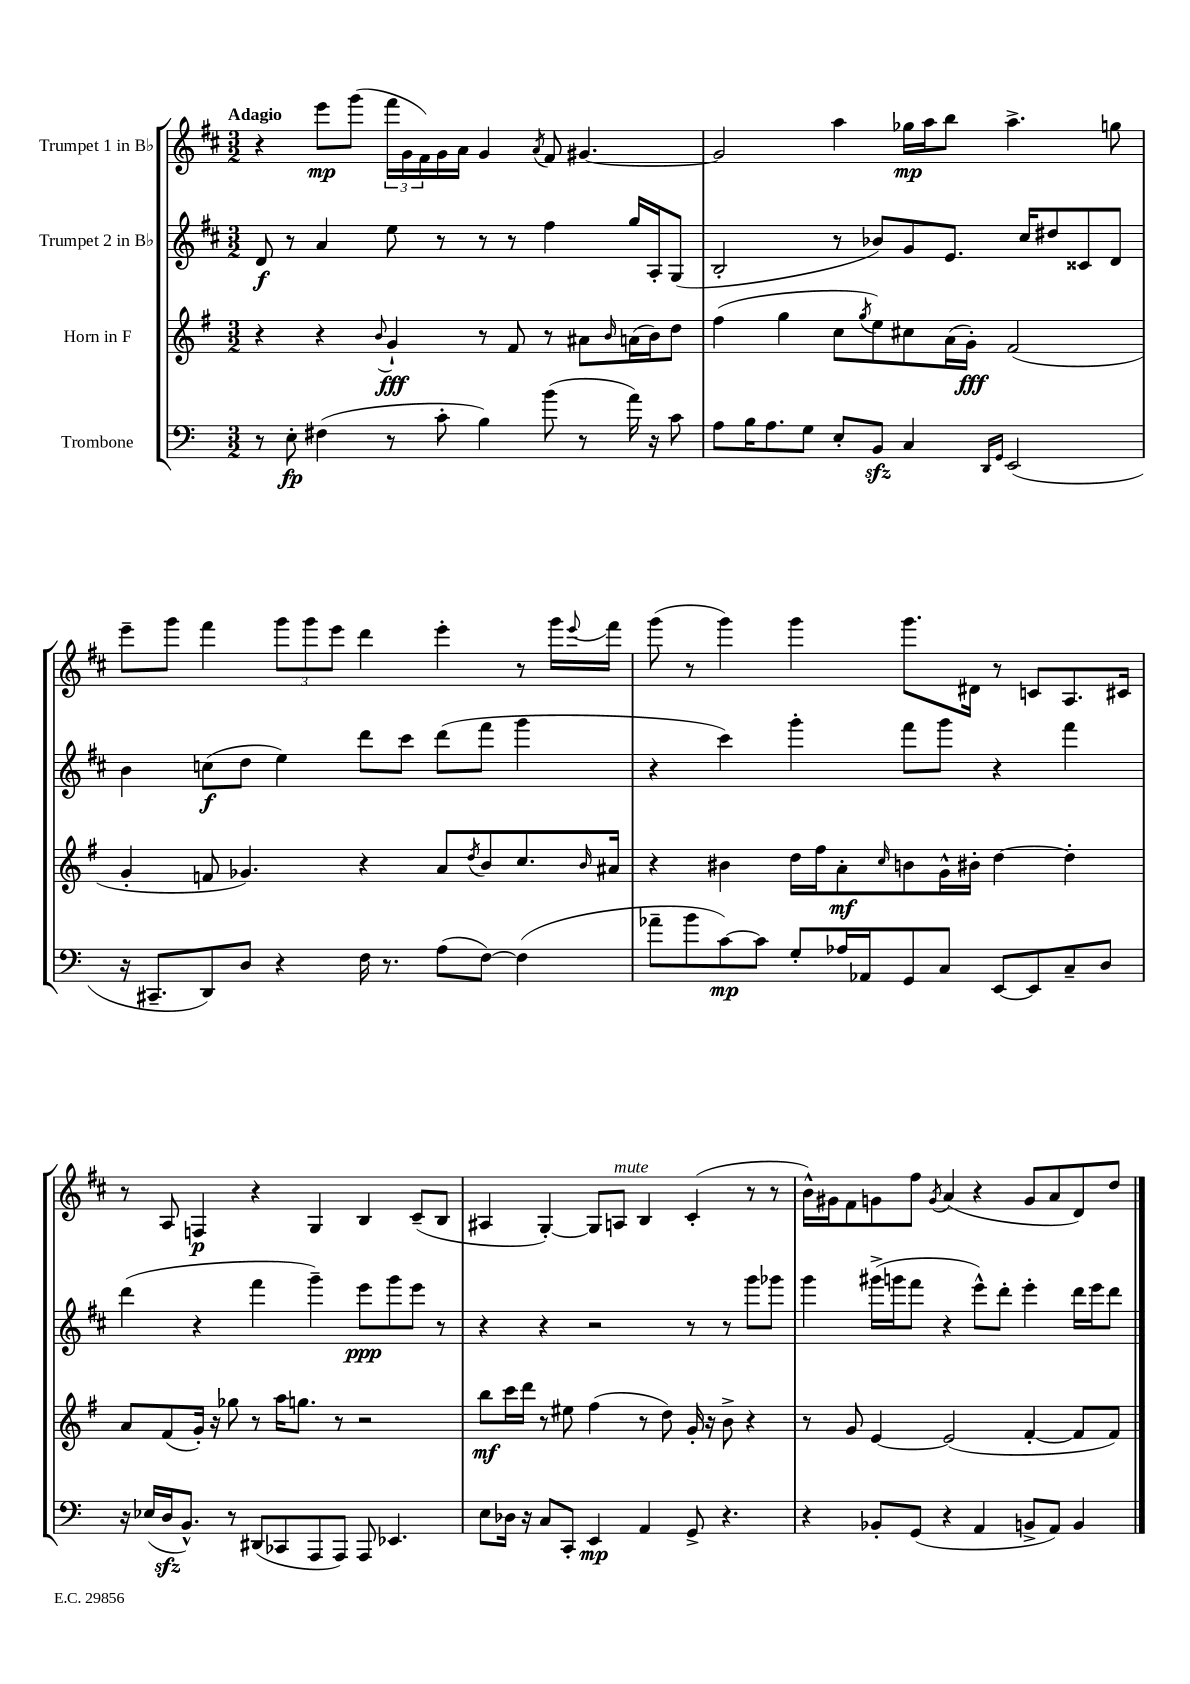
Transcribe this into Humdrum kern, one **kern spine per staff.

**kern	**dynam	**kern	**dynam	**kern	**dynam	**kern	**dynam
*part4	*part4	*part3	*part3	*part2	*part2	*part1	*part1
*staff4	*staff4	*staff3	*staff3	*staff2	*staff2	*staff1	*staff1
*I"Trombone	*	*I"Horn in F	*	*I"Trumpet 2 in B♭	*	*I"Trumpet 1 in B♭	*
*clefF4	*	*clefG2	*	*clefG2	*	*clefG2	*
*k[]	*	*k[f#]	*	*k[f#c#]	*	*k[f#c#]	*
*M3/2	*	*M3/2	*	*M3/2	*	*M3/2	*
=1	=1	=1	=1	=1	=1	=1	=1
!	!	!	!	!	!	!LO:TX:a:B:t=Adagio	!
8r	.	4r	.	8d/	f	4r	.
8E'\	fp	.	.	8r	.	.	.
(4F#X\	.	4r	.	4a/	.	8eee\L	mp
.	.	.	.	.	.	(8ggg\J	.
.	.	8qqb/	.	.	.	.	.
8r	.	4g`/	fff	8ee\	.	24fff#\LL	.
.	.	.	.	.	.	24g\	.
.	.	.	.	.	.	24f#\)	.
8c'\	.	.	.	8r	.	16g\	.
.	.	.	.	.	.	16a\JJ	.
4B\)	.	8r	.	8r	.	4g/	.
.	.	8f#/	.	8r	.	.	.
.	.	.	.	.	.	8qa/	.
(8b\	.	8r	.	4ff#\	.	8f#/	.
8r	.	8a#X\L	.	.	.	[4.g#X/	.
.	.	16qqb/	.	.	.	.	.
16a\)	.	(16an\L	.	16gg/LL	.	.	.
16r	.	16b\J)	.	16A'/J	.	.	.
8c\	.	8dd\J	.	(8G/J	.	.	.
=2	=2	=2	=2	=2	=2	=2	=2
8A\L	.	(4ff#\	.	2B'/	.	2g#/]	.
16B\K	.	.	.	.	.	.	.
8.A\	.	.	.	.	.	.	.
.	.	4gg\	.	.	.	.	.
8G\J	.	.	.	.	.	.	.
8E'/L	.	8cc\L	.	8r	.	4aa\	.
.	.	8qgg/	.	.	.	.	.
8BBzz/J	.	8ee\)	.	8b-X/L)	.	.	.
4C/	.	8cc#X\	.	8g/	.	16gg-X\LL	mp
.	.	.	.	.	.	16aa\J	.
.	.	(16a\L	.	8.e/J	.	8bb\J	.
.	.	16g'\JJ)	fff	.	.	.	.
16qqDD/LL	.	.	.	.	.	.	.
16qqGG/JJ	.	.	.	.	.	.	.
(2EE/	.	(2f#/	.	.	.	4.aa^\	.
.	.	.	.	16cc#/KL	.	.	.
.	.	.	.	8dd#X/	.	.	.
.	.	.	.	8c##X/	.	.	.
.	.	.	.	8d/J	.	8ggn\	.
!!LO:LB:g=z
=3	=3	=3	=3	=3	=3	=3	=3
16r	.	4g'/	.	4b\	.	8eee~\L	.
8.CC#X~/L	.	.	.	.	.	.	.
.	.	.	.	.	.	8ggg\J	.
8DD/)	.	8fn/	.	(8ccn\L	f	4fff#\	.
8D/J	.	4.g-X/)	.	8dd\J	.	.	.
4r	.	.	.	4ee\)	.	12ggg\L	.
.	.	.	.	.	.	12ggg\	.
.	.	.	.	.	.	12eee\J	.
16F\	.	4r	.	8ddd\L	.	4ddd\	.
8.r	.	.	.	.	.	.	.
.	.	.	.	8ccc#\J	.	.	.
(8A\L	.	8a/L	.	(8ddd\L	.	4eee'\	.
.	.	8qdd/	.	.	.	.	.
[8F\J)	.	8b/	.	8fff#\J	.	.	.
(4F\]	.	8.cc/	.	4ggg\	.	8r	.
.	.	.	.	.	.	16ggg\LL	.
.	.	16qqb/	.	.	.	8qqeee/	.
.	.	16a#X/Jk	.	.	.	16fff#\JJ	.
=4	=4	=4	=4	=4	=4	=4	=4
8a-X~\L	.	4r	.	4r	.	(8ggg\	.
8b\	.	.	.	.	.	8r	.
[8c\)	mp	4b#X\	.	4ccc#\)	.	4ggg\)	.
8c\J]	.	.	.	.	.	.	.
8G'/L	.	16dd\LL	.	4ggg'\	.	4ggg\	.
.	.	16ff#\J	.	.	.	.	.
16A-X/L	.	8a'\	mf	.	.	.	.
16AA-X/J	.	.	.	.	.	.	.
.	.	16qqcc/	.	.	.	.	.
8GG/	.	8bn\	.	8fff#\L	.	8.ggg\L	.
8C/J	.	16g^^\L	.	8ggg\J	.	.	.
.	.	16b#X'\JJ	.	.	.	16d#X\Jk	.
[8EE/L	.	[4dd\	.	4r	.	8r	.
8EE/]	.	.	.	.	.	8cn/L	.
8C~/	.	4dd'\]	.	4fff#\	.	8.A/	.
8D/J	.	.	.	.	.	.	.
.	.	.	.	.	.	16c#X/Jk	.
!!LO:LB:g=z
=5	=5	=5	=5	=5	=5	=5	=5
16r	.	8a/L	.	(4ddd\	.	8r	.
(16E-X/LL	.	.	.	.	.	.	.
16Dzz/J	.	(8f#/	.	.	.	8A/	.
8.BB^^/J)	.	.	.	.	.	.	.
.	.	16g'/Jk)	.	4r	.	4Fn/	p
.	.	16r	.	.	.	.	.
8r	.	8gg-X\	.	.	.	.	.
(8DD#X/L	.	8r	.	4fff#\	.	4r	.
8CC-X/	.	16aa\KL	.	.	.	.	.
.	.	8.ggn\J	.	.	.	.	.
8AAA/	.	.	.	4ggg~\)	.	4G/	.
8AAA/J)	.	8r	.	.	.	.	.
8AAA/	.	2r	.	8eee\L	ppp	4B/	.
4.EE-X/	.	.	.	8ggg\	.	.	.
.	.	.	.	8eee\J	.	(8c#~/L	.
.	.	.	.	8r	.	8B/J	.
=6	=6	=6	=6	=6	=6	=6	=6
8E\L	.	8bb\L	mf	4r	.	4A#X/	.
16D-X\Jk	.	16ccc\L	.	.	.	.	.
16r	.	16ddd\JJ	.	.	.	.	.
8C/L	.	8r	.	4r	.	[4G'/)	.
8CC'/J	.	8ee#X\	.	.	.	.	.
4EE/	mp	(4ff#\	.	2r	.	8G/L]	.
!	!	!	!	!	!	!LO:TX:a:i:t=mute	!
.	.	.	.	.	.	8An/J	.
4AA/	.	8r	.	.	.	4B/	.
.	.	8dd\)	.	.	.	.	.
8GG^/	.	16g'/	.	8r	.	(4c#'/	.
.	.	16r	.	.	.	.	.
4.r	.	8b^\	.	8r	.	.	.
.	.	4r	.	8ggg\L	.	8r	.
.	.	.	.	8ggg-X\J	.	8r	.
=7	=7	=7	=7	=7	=7	=7	=7
4r	.	8r	.	4ggg\	.	16b^^\LL)	.
.	.	.	.	.	.	16g#X\J	.
.	.	8g/	.	.	.	8f#\	.
8BB-X'/L	.	[4e/	.	(16ggg#X^\LL	.	8gn\	.
.	.	.	.	16gggn\J	.	.	.
(8GG/J	.	.	.	8fff#\J	.	8ff#\J	.
.	.	.	.	.	.	8qg/	.
4r	.	(2e/]	.	4r	.	(4a/	.
4AA/	.	.	.	8eee^^\L)	.	4r	.
.	.	.	.	8ddd'\J	.	.	.
8BBn^/L	.	[4f#'/	.	4eee'\	.	8g/L	.
8AA/J)	.	.	.	.	.	8a/	.
4BB/	.	8f#/L]	.	16ddd\LL	.	8d/)	.
.	.	.	.	16eee\J	.	.	.
.	.	8f#/J)	.	8ddd\J	.	8dd/J	.
==	==	==	==	==	==	==	==
*-	*-	*-	*-	*-	*-	*-	*-
